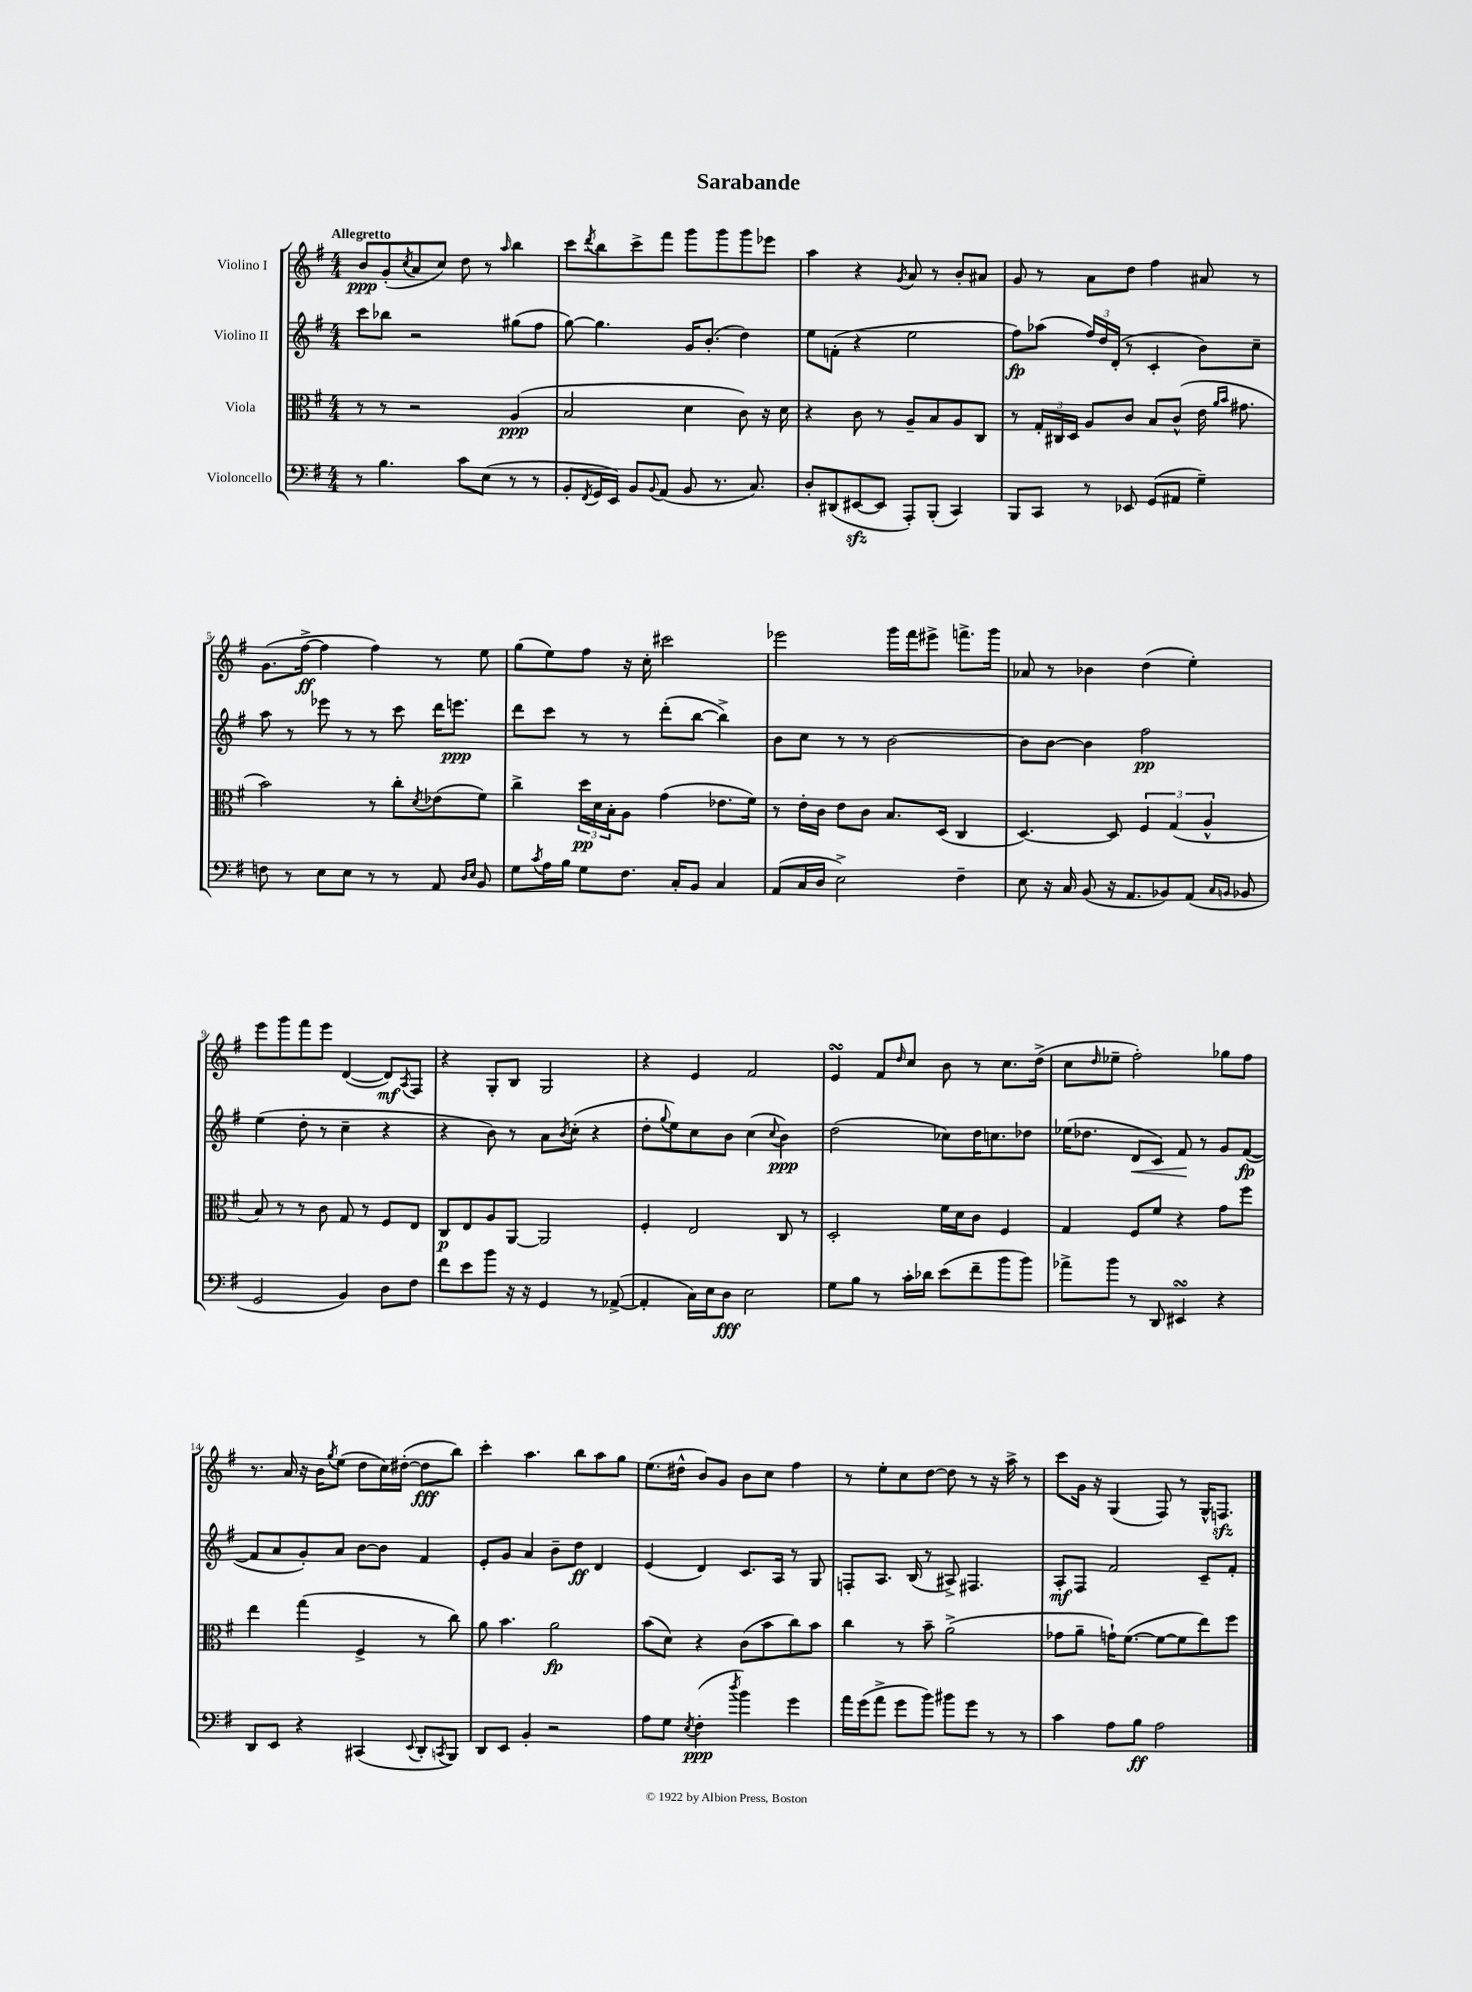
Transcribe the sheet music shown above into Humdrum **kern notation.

**kern	**kern	**kern	**kern
*staff4	*staff3	*staff2	*staff1
*clefF4	*clefC3	*clefG2	*clefG2
*k[f#]	*k[f#]	*k[f#]	*k[f#]
*M4/4	*M4/4	*M4/4	*M4/4
8r	8r	8ccc\L	8b/L
4.B\	8r	8bb-\J	(8g'/
.	.	.	8qcc/
.	2r	2r	8a/
.	.	.	8cc/J)
8c\L	.	.	8dd\
(8E\J	.	.	8r
.	.	.	16qqaa/
8r	(4A/	(8gg#\L	4bb\
8r	.	8ff#\J	.
=	=	=	=
8BB'/L	2B/	[8gg\)	8ccc\L
8qFF#/	.	.	8qddd/
16GG/L	.	4.gg\]	8bb\
16EE/JJ)	.	.	.
8BB/L	.	.	8ccc^\
8qqBB/	.	.	.
(8AA/J	.	.	8fff#\J
8BB/	4d\	16g/LK	8ggg\L
.	.	(8.b'/J	.
8.r	.	.	8ggg\
.	8c\)	4dd\)	8ggg\
8.C/)	.	.	.
.	16r	.	8eee-\J
.	16d\	.	.
=	=	=	=
8D'/L	4r	8ee\L	4aa\
(8DD#/	.	(8f'\J	.
[8EE#/	8c\	4r	4r
8EE#/]J	8r	.	.
.	.	.	8qg/
8AAA'/L)	8A~/L	2ee\	8a/
(8BBB'/J	8B/	.	8r
4CC/)	8A/	.	8b'/L
.	8C/J	.	8a#/J
=	=	=	=
8BBB/L	8r	8ff#\L)	8g/
8CC/J	24G'/LL	(8aa-\J	8r
.	24C#/	.	.
.	24D/JJ	.	.
8r	8A/L	24ff#/LL)	8a\L
.	.	24dd/	.
.	.	(24d'/JJ	.
8EE-/	8c/J	8r	8dd\J
(8GG/L	8B/L	4c'/	4ff#\
8AA#/J	(8c^^/J	.	.
4G~\)	16e\	8b\L)	8a#/
.	16qqa/LL	.	.
.	16qqb/JJ	.	.
.	8.g#\	.	.
.	.	8cc~\J	8r
=	=	=	=
8F\	2b\)	8aa\	(8.g\L
8r	.	8r	.
.	.	.	[16ff#^\Jk
8E\L	.	8eee-\	4ff#\]
8E\J	.	8r	.
8r	8r	8r	4ff#\)
8r	8cc'\L	8ccc\	.
.	8qd/	.	.
8AA/	(8e-\	16ddd\LK	8r
.	.	8.eee\J	.
16qqD/LL	.	.	.
16qqE/JJ	.	.	.
8BB/	8f#\J)	.	8ee\
=	=	=	=
8G\L	4cc^\	8ddd\L	(8gg\L
8qc/	.	.	.
16A\L	.	8ccc\J	8ee\)
16B\JJ	.	.	.
8G\L	24dd\LL	8r	8ff#\J
.	24d\	.	.
.	24B'\J	.	.
8.F#\J	8A\J	8r	16r
.	.	.	16cc'\
.	(4g\	(8ddd'\L	2ccc#\
16C'/LK	.	.	.
8BB/J	.	[8bb\J	.
4C/	8.e-\L	4bb^\])	.
.	16f#\Jk)	.	.
=	=	=	=
(8AA/L	8r	8b\L	2eee-\
16C/L	16e'\LL	8cc\J	.
16D/JJ	16c\JJ	.	.
2E^\)	8e\L	8r	.
.	8c\J	8r	.
.	8.B/L	[2b\	16ggg\LL
.	.	.	16fff#\J
.	.	.	8eee#^\J
.	(16D/Jk	.	.
4F#~\	4C/	.	8.fff^\L
.	.	.	16ggg\Jk
=	=	=	=
8E\	[4.D/)	8b\]L	8a-/
16r	.	[8b\J	8r
16C/	.	.	.
(8BB/	.	4b\]	4b-\
16r	8D/]	.	.
8.AA/L	.	.	.
.	6F#/	2ff#\	(4dd\
8BB-/)	.	.	.
.	(6G/	.	.
(8AA/J	.	.	4ee'\)
.	6A^^/	.	.
16qqC/LL	.	.	.
16qqBB/JJ	.	.	.
8BB-/	.	.	.
=	=	=	=
2GG/	8B/)	(4ee\	8eee\L
.	8r	.	8ggg\
.	8r	8dd'\	8fff#\
.	8c\	8r	8eee\J
4BB/)	8G/	4cc~\	([4d/
.	8r	.	.
8D\L	8F#/L	4r	8d/]L)
.	.	.	8qA/
8F#\J	8E/J	.	8F#/J
=	=	=	=
8f#\L	8C/L	4r	4r
8e\	8E/	.	.
8b\J	8A/	8b\)	8G'/L
16r	[8AA/J	8r	8B/J
16r	.	.	.
4GG/	2AA/]	8a\L	2G/
.	.	8qb/	.
.	.	(8cc'\J	.
8r	.	4r	.
([8AA-^/	.	.	.
=	=	=	=
4AA-'/]	4F#'/	8dd'\L	4r
.	.	8qqgg/	.
.	.	8ee\)	.
16C\LL)	2E/	8cc\	4e/
16E\J	.	.	.
8D\J	.	8b\J	.
2E\	.	(4cc\	2f#/
.	.	8qqcc/	.
.	8C/	4b\)	.
.	8r	.	.
=	=	=	=
8G\L	2D'/	(2dd\	4e/
8B\J	.	.	.
8r	.	.	8f#/L
.	.	.	16qqdd/
16c'\LL	.	.	8cc/J
16d-\JJ	.	.	.
(8e\L	16f#\LL	8cc-\L)	8b\
.	16d\J	.	.
8f#~\	8c\J	16dd\K	8r
.	.	8.cc\	.
8b\	4F#/	.	8.cc\L
8b\J)	.	8dd-\J	.
.	.	.	(16dd^\Jk
=	=	=	=
8a-^\L	4G/	(16ee-\LK	8cc\L
.	.	8.dd-\J	.
.	.	.	16qqdd/
8b\J	.	.	8ee-~\J
8r	8F#/L	8d/L	2ff#'\)
8DD/	8f#/J	8c/J)	.
4EE#/	4r	8f#/	.
.	.	8r	.
4r	8g\L	8g/L	8gg-\L
.	8ff#\J	([8f#/J	8ff#\J
=	=	=	=
8DD/L	4ee\	8f#/]L	8.r
8EE/J	.	8a/	.
.	.	.	16a/
4r	(4gg\	8g'/)	16r
.	.	.	16b\LK
.	.	.	8qgg/
.	.	8a/J	(8ee\J
(4CC#/	4F#^/	[8b\L	8dd\L
.	.	8b\]J	16cc\L)
.	.	.	([16dd#'\JJ
8qqEE/	.	.	.
8DD'/L	8r	4f#/	8dd#\]L
8qCC/	.	.	.
8BBB/J)	8cc\)	.	8bb\J)
=	=	=	=
8DD/L	8a\	8e'/L	4ccc'\
8EE/J	4.b\	8g/J	.
4BB'/	.	4a/	4.aa\
2r	2a\	8b~\L	.
.	.	8dd\J	8bb\L
.	.	4d/	8aa\
.	.	.	8gg\J
=	=	=	=
8A\L	(8b\L	(4e/	(8.ee\L
8G\J	8d\J)	.	.
.	.	.	16dd#^^\Jk
8qE/	.	.	.
(4F#'\	4r	4d/)	8b/L)
.	.	.	8g/J
8qdd/	.	.	.
4b\)	(8c\L	8.c/L	8b\L
.	8b\	.	8cc\J
.	.	16A/Jk	.
4g\	8cc\)	8r	4ff#\
.	8b\J	8G/	.
=	=	=	=
16a\LL	4cc\	8F'/L	8r
(16g\J	.	.	.
8a^\J	.	8.A/J	8ee'\L
8g\L	8r	.	8cc\
.	.	(16B/	.
8b\J)	8b~\	8r	[8dd\J
8b#\L	(2a^\	8A#^/)	8dd\]
8g\J	.	4.F#/	8r
8r	.	.	16r
.	.	.	16aa^\
8r	.	.	8r
=	=	=	=
4c\	8g-\L	8A'/L	8ccc\L
.	8a~\J	8F#/J	16g\Jk
.	.	.	16r
8A\L	16g`\LK)	2f#/	(4G/
.	([8.f#\J	.	.
8B\J	.	.	.
2A\	8f#\_L	.	8F#/)
.	8f#\]	.	8r
.	8ee\)	8c~/L	16G^^/LK
.	.	.	8.F/J
.	8ff#\J	8f#'/J	.
==	==	==	==
*-	*-	*-	*-
